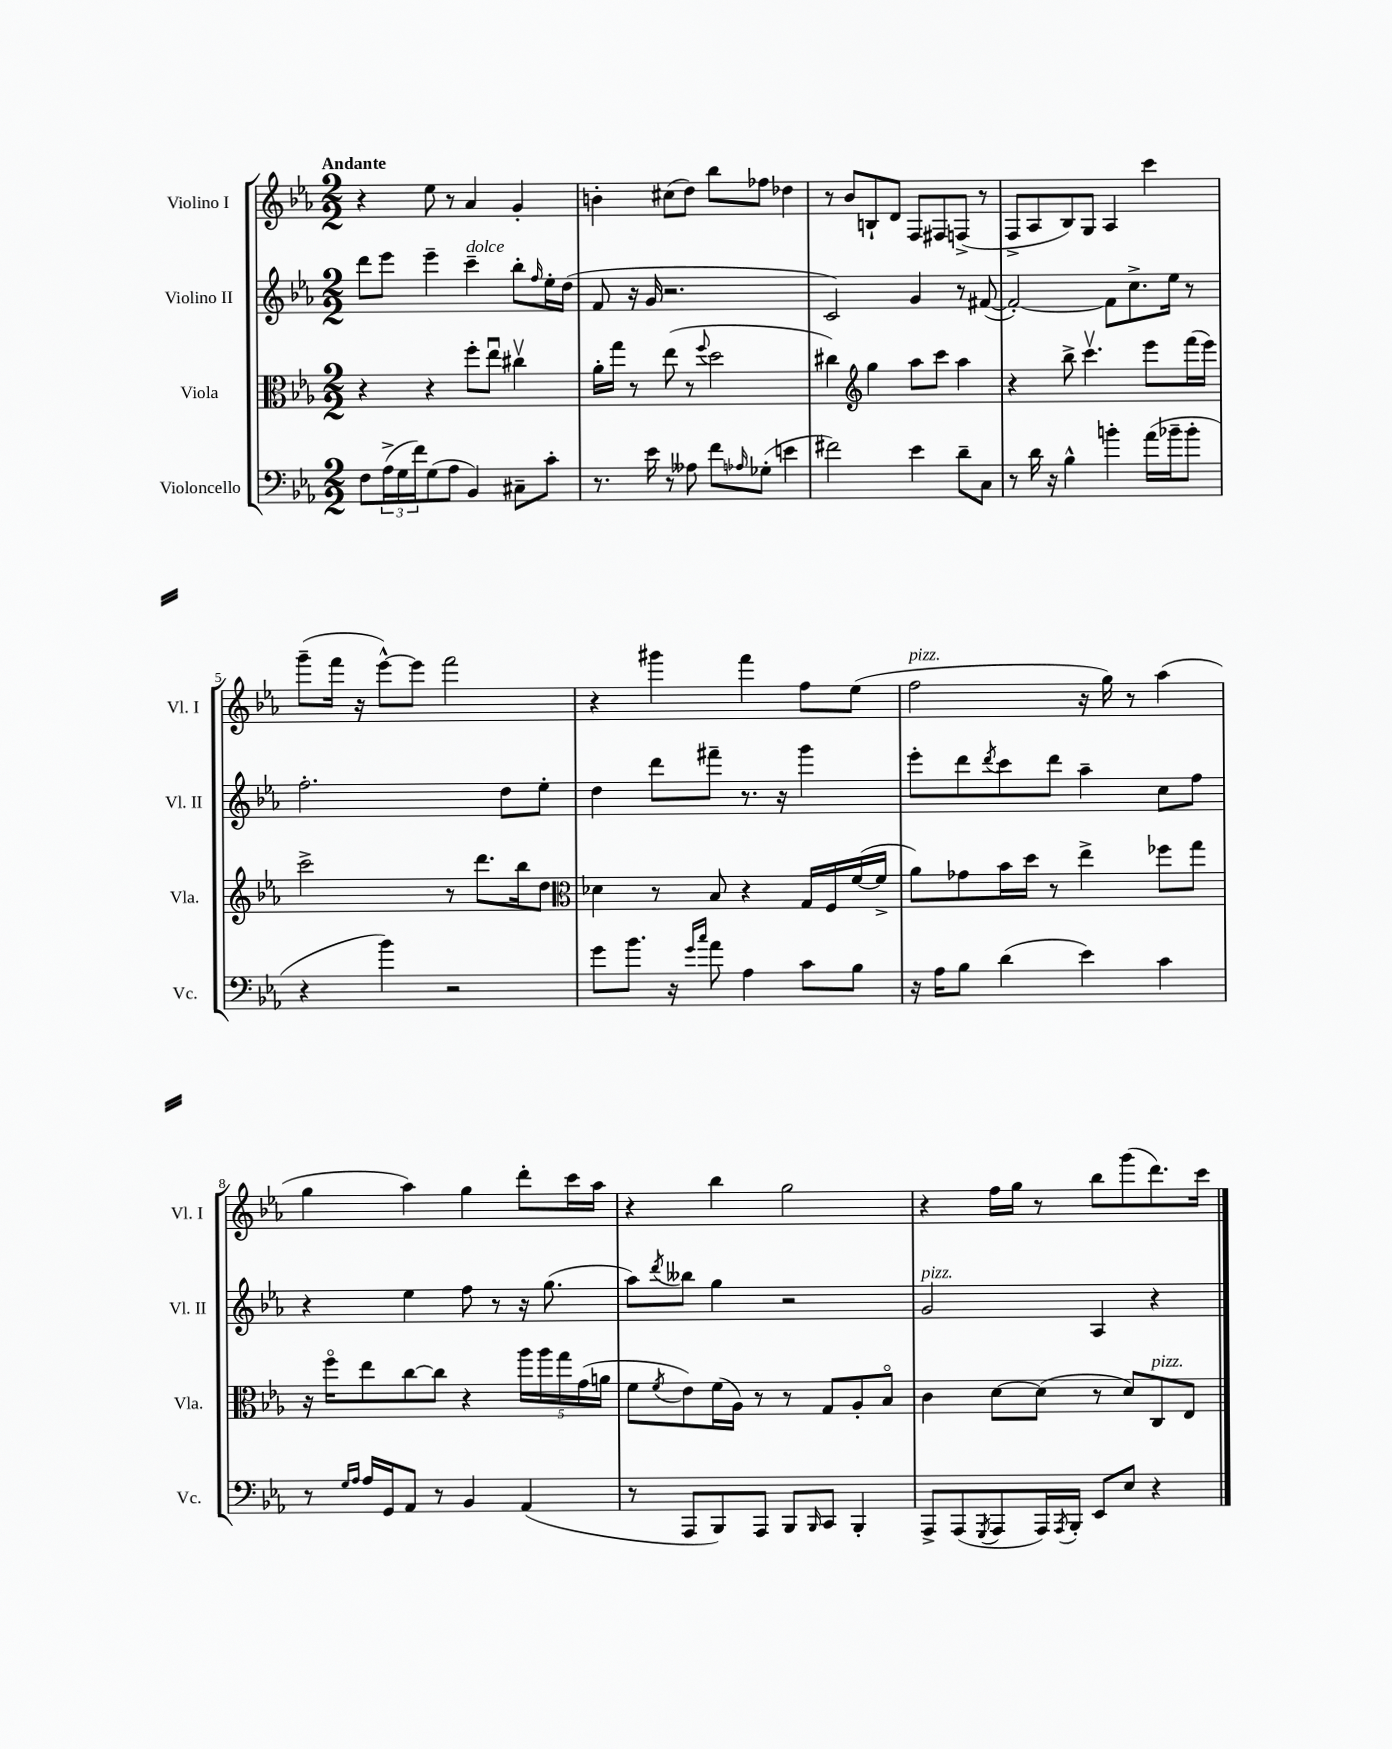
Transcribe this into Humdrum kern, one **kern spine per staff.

**kern	**kern	**kern	**kern
*part4	*part3	*part2	*part1
*staff4	*staff3	*staff2	*staff1
*I"Violoncello	*I"Viola	*I"Violino II	*I"Violino I
*I'Vc.	*I'Vla.	*I'Vl. II	*I'Vl. I
*clefF4	*clefC3	*clefG2	*clefG2
*k[b-e-a-]	*k[b-e-a-]	*k[b-e-a-]	*k[b-e-a-]
*M2/2	*M2/2	*M2/2	*M2/2
=1	=1	=1	=1
!	!	!	!LO:TX:a:B:t=Andante
8F\L	4r	8ddd\L	4r
(24A-^\L	.	8eee-\J	.
24G\	.	.	.
24f\J)	.	.	.
(8G\	4r	4eee-~\	8ee-\
8A-\J	.	.	8r
!	!	!LO:TX:a:i:t=dolce	!
4BB-/)	8ff'\L	4ccc~\	4a-/
.	8ee-u\J	.	.
8C#X~\L	4cc#Xv\	8bb-'\L	4g'/
.	.	16qqff/	.
8c'\J	.	16ee-'\L	.
.	.	(16dd\JJ	.
=2	=2	=2	=2
8.r	16a-'\LL	8f/	4bn'\
.	16gg\JJ	.	.
.	8r	16r	.
16e-\	.	16g/	.
8r	(8ee-\	2.r	(8cc#X\L
8A--X\	8r	.	8dd\J)
.	8qqff/	.	.
8f\L	2dd\	.	8bb-\L
16qqA-X/	.	.	.
(8G-X'\J	.	.	8ff-X\J
4en\	.	.	4dd-X\
=3	=3	=3	=3
2f#X\)	4cc#X\)	2c/)	8r
.	.	.	8b-/L
*	*clefG2	*	*
.	4gg\	.	8Bn`/
.	.	.	8d/J
4e-\	8aa-\L	4g/	8F/L
.	8ccc\J	.	8F#X/
8d~\L	4aa-\	8r	(8Fn^/J
8C\J	.	([8f#X/	8r
=4	=4	=4	=4
8r	4r	2f#'/_)	8F^/L
16d\	.	.	8A-/
16r	.	.	.
4B-^^\	8bb-^\	.	8B-/)
.	4.cccv\	.	8G/J
4bn'\	.	8f#\L]	4A-/
.	.	8.cc^\	.
(16a-\LL	8eee-\L	.	4ccc\
16b-X~\J	.	16ee-\Jk	.
8b-'\J	(16fff\L	8r	.
.	16eee-\JJ)	.	.
!!LO:LB:g=z
=5	=5	=5	=5
4r	2ccc^\	2.ff'\	(8ggg~\L
.	.	.	16fff\Jk
.	.	.	16r
4b-\)	.	.	[8eee-^^\L)
.	.	.	8eee-\J]
2r	8r	.	2fff\
.	8.ddd\L	.	.
.	.	8dd\L	.
.	16bb-\k	.	.
.	8dd\J	8ee-'\J	.
=6	=6	=6	=6
*	*clefC3	*	*
8g\L	4d-X\	4dd\	4r
8.b-\J	.	.	.
.	8r	8ddd\L	4ggg#X\
16r	.	.	.
16qqg/LL	.	.	.
16qqcc/JJ	.	.	.
8a-\	8B-/	8fff#X~\J	.
4A-\	4r	8.r	4fff\
.	.	16r	.
8c\L	16G/LL	4ggg\	8ff\L
.	16F/	.	.
8B-\J	([16f/	.	(8ee-\J
.	16f^/JJ]	.	.
=7	=7	=7	=7
!	!	!	!LO:TX:a:i:t=pizz.
16r	8a-\L)	8eee-'\L	2ff\
16A-\KL	.	.	.
8B-\J	8g-X\	8ddd\	.
.	.	8qddd/	.
(4d\	16b-\L	8ccc\	.
.	16dd\JJ	.	.
.	8r	8ddd\J	.
4e-\)	4ee-^\	4aa-~\	16r
.	.	.	16gg\)
.	.	.	8r
4c\	8ff-X\L	8cc\L	(4aa-\
.	8gg\J	8ff\J	.
!!LO:LB:g=z
=8	=8	=8	=8
8r	16r	4r	4gg\
.	16ff\KL	.	.
16qqG/LL	.	.	.
16qqA-/JJ	.	.	.
16A-/LL	8ee-\	.	.
16GG/J	.	.	.
8AA-/J	[8cc\	4ee-\	4aa-\)
8r	8cc\J]	.	.
4BB-/	4r	8ff\	4gg\
.	.	8r	.
(4AA-/	20aa-\LL	16r	8ddd'\L
.	20aa-\	.	.
.	.	(8.gg\	.
.	20gg\	.	.
.	.	.	16ccc\L
.	(20g\	.	.
.	.	.	16aa-\JJ
.	20an\JJ	.	.
=9	=9	=9	=9
8r	8f\L	8aa-\L)	4r
.	8qf/	8qddd/	.
8AAA-/L	8e-\)	8bb--X\J	.
8BBB-/)	(16f\L	4gg\	4bb-\
.	16A-\JJ)	.	.
8AAA-/J	8r	.	.
8BBB-/L	8r	2r	2gg\
16qqBBB-/	.	.	.
8CC/J	8G/L	.	.
4BBB-'/	8A-'/	.	.
.	8B-/J	.	.
=10	=10	=10	=10
!	!	!LO:TX:a:i:t=pizz.	!
8AAA-^/L	4c\	2g/	4r
(8AAA-/	.	.	.
8qGGG/	.	.	.
8AAA-/	[8d\L	.	16ff\LL
.	.	.	16gg\JJ
16AAA-/L)	(8d\J]	.	8r
8qAAA-/	.	.	.
16BBB-'/JJ	.	.	.
8EE-/L	8r	4A-/	8bb-\L
8E-/J	8d/L)	.	(8ggg\
!	!LO:TX:a:i:t=pizz.	!	!
4r	8C/	4r	8.ddd\)
.	8E-/J	.	.
.	.	.	16ccc\Jk
==	==	==	==
*-	*-	*-	*-
